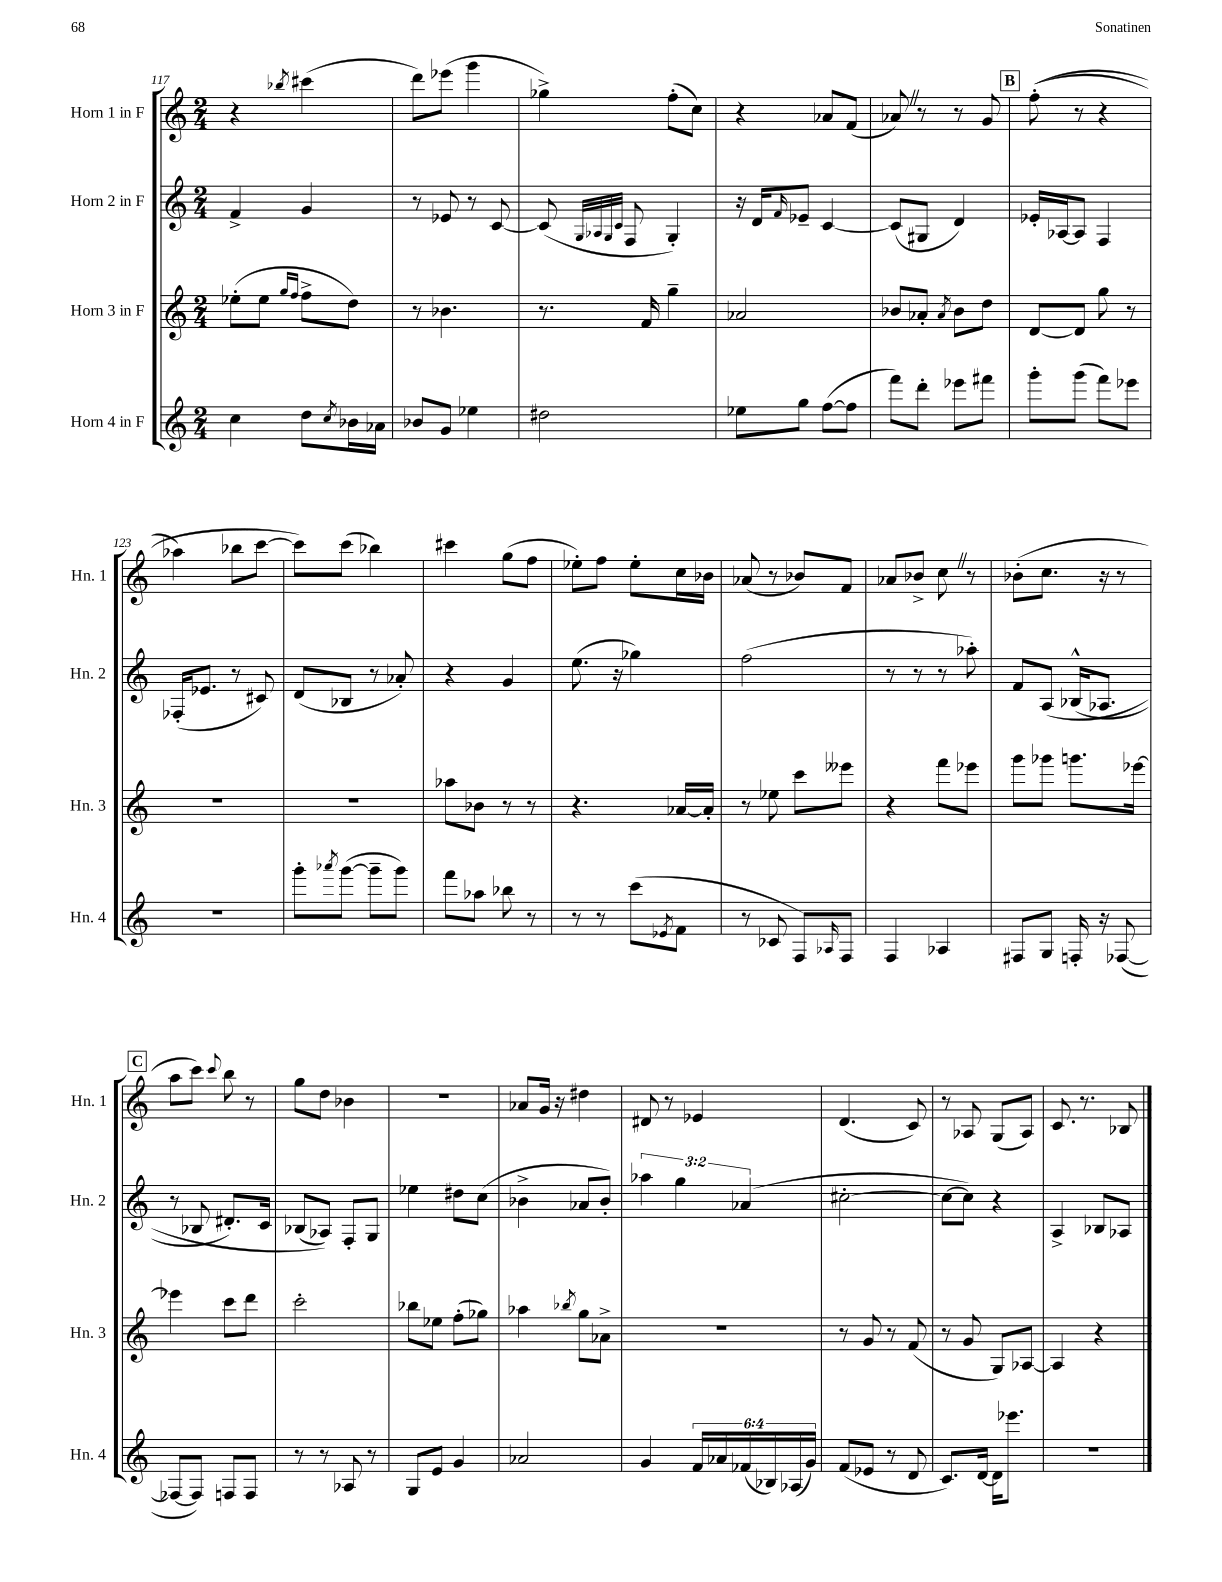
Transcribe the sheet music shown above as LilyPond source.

<<
\new StaffGroup <<
\new Staff = "s0" \with { instrumentName = "Horn 1 in F" shortInstrumentName = "Hn. 1" } {
    \clef treble \key c \major \numericTimeSignature \time 2/4
    r4 \acciaccatura { bes''8 } cis'''4( |
    d'''8) ees'''8( g'''4 |
    ges''4->) f''8-.( c''8) |
    r4 aes'8 f'8( |
    aes'8) \once \override BreathingSign.text = \markup { \musicglyph "scripts.caesura.straight" } \breathe r8 r8 g'8 |
    \mark \markup { \box "B" } f''8-.(\( r8 r4 |
    aes''4) bes''8 c'''8~ |
    c'''8\) c'''8( bes''4) |
    cis'''4 g''8( f''8 |
    ees''8-.) f''8 ees''8-. c''16 bes'16 |
    aes'8( r8 bes'8) f'8 |
    aes'8 bes'8-> c''8 \once \override BreathingSign.text = \markup { \musicglyph "scripts.caesura.straight" } \breathe r8 |
    bes'8-.( c''8. r16 r8 |
    \mark \markup { \box "C" } a''8 c'''8) \appoggiatura { c'''8 } b''8 r8 |
    g''8 d''8 bes'4 |
    r2 |
    aes'8 g'16 r16 dis''4 |
    dis'8 r8 ees'4 |
    d'4.( c'8) |
    r8 aes8 g8( aes8) |
    c'8. r8. bes8 \bar "|." |
}
\new Staff = "s1" \with { instrumentName = "Horn 2 in F" shortInstrumentName = "Hn. 2" } {
    \clef treble \key c \major \numericTimeSignature \time 2/4 \override Staff.TupletNumber.text = #tuplet-number::calc-fraction-text
    f'4-> g'4 |
    r8 ees'8 r8 c'8~ |
    c'8( \grace { g32 aes32 g32 c'32 } f8 g4-.) |
    r16 d'16 \grace { f'16 } ees'8-- c'4~ |
    c'8( gis8 d'4) |
    \mark \markup { \box "B" } ees'16-. aes16~ aes8 f4 |
    fes16-.( ees'8. r8 cis'8) |
    d'8( bes8 r8 aes'8-.) |
    r4 g'4 |
    e''8.( r16 ges''4) |
    f''2( |
    r8 r8 r8 aes''8-.) |
    f'8 a8\( bes16-^( aes8. |
    \mark \markup { \box "C" } r8 bes8 dis'8.-.) c'16 |
    bes8( aes8)\) f8-. g8 |
    ees''4 dis''8 c''8( |
    bes'4-> aes'8 bes'8-.) |
    \tuplet 3/2 { aes''4 g''4 aes'4( } |
    cis''2~-. |
    cis''8~ cis''8) r4 |
    a4-> bes8 aes8 \bar "|." |
}
\new Staff = "s2" \with { instrumentName = "Horn 3 in F" shortInstrumentName = "Hn. 3" } {
    \clef treble \key c \major \numericTimeSignature \time 2/4
    ees''8-.( ees''8 \grace { g''16 f''16 } f''8-> d''8) |
    r8 bes'4. |
    r8. f'16 g''4-- |
    aes'2 |
    bes'8 aes'8-. \acciaccatura { aes'8 } bes'8 d''8 |
    \mark \markup { \box "B" } d'8~ d'8 g''8 r8 |
    R2 |
    R2 |
    aes''8 bes'8 r8 r8 |
    r4. aes'16~ aes'16-. |
    r8 ees''8 c'''8 eeses'''8 |
    r4 f'''8 ees'''8 |
    g'''8 ges'''8 g'''8. ees'''16~ |
    \mark \markup { \box "C" } ees'''4 c'''8 d'''8 |
    c'''2-. |
    bes''8 ees''8 f''8-.( ges''8) |
    aes''4 \acciaccatura { bes''8 } g''8 aes'8-> |
    R2 |
    r8 g'8 r8 f'8( |
    r8 g'8 g8) aes8~ |
    aes4 r4 \bar "|." |
}
\new Staff = "s3" \with { instrumentName = "Horn 4 in F" shortInstrumentName = "Hn. 4" } {
    \clef treble \key c \major \numericTimeSignature \time 2/4 \override Staff.TupletNumber.text = #tuplet-number::calc-fraction-text
    c''4 d''8 \acciaccatura { c''8 } bes'16 aes'16 |
    bes'8 g'8 ees''4 |
    dis''2 |
    ees''8 g''8 f''8~( f''8 |
    f'''8) d'''8-. ees'''8 fis'''8 |
    \mark \markup { \box "B" } g'''8-. g'''8( f'''8) ees'''8 |
    r2 |
    g'''8-. \acciaccatura { aes'''8 } g'''8~( g'''8-- g'''8) |
    f'''8 aes''8 bes''8 r8 |
    r8 r8 c'''8( \acciaccatura { ees'8 } f'8 |
    r8 ces'8 f8) \grace { aes16 } f8 |
    f4 aes4 |
    fis8 g8 f16-. r16 fes8~( |
    \mark \markup { \box "C" } fes8~ fes8) f8 f8 |
    r8 r8 aes8 r8 |
    g8 e'8 g'4 |
    aes'2 |
    g'4 \tuplet 6/4 { f'16 aes'16 fes'16( bes16) aes16( g'16) } |
    f'8( ees'8 r8 d'8 |
    c'8.) d'16~ d'16 ees'''8. |
    R2 \bar "|." |
}
>>
>>
\layout { \context { \Score currentBarNumber = #117 } }
